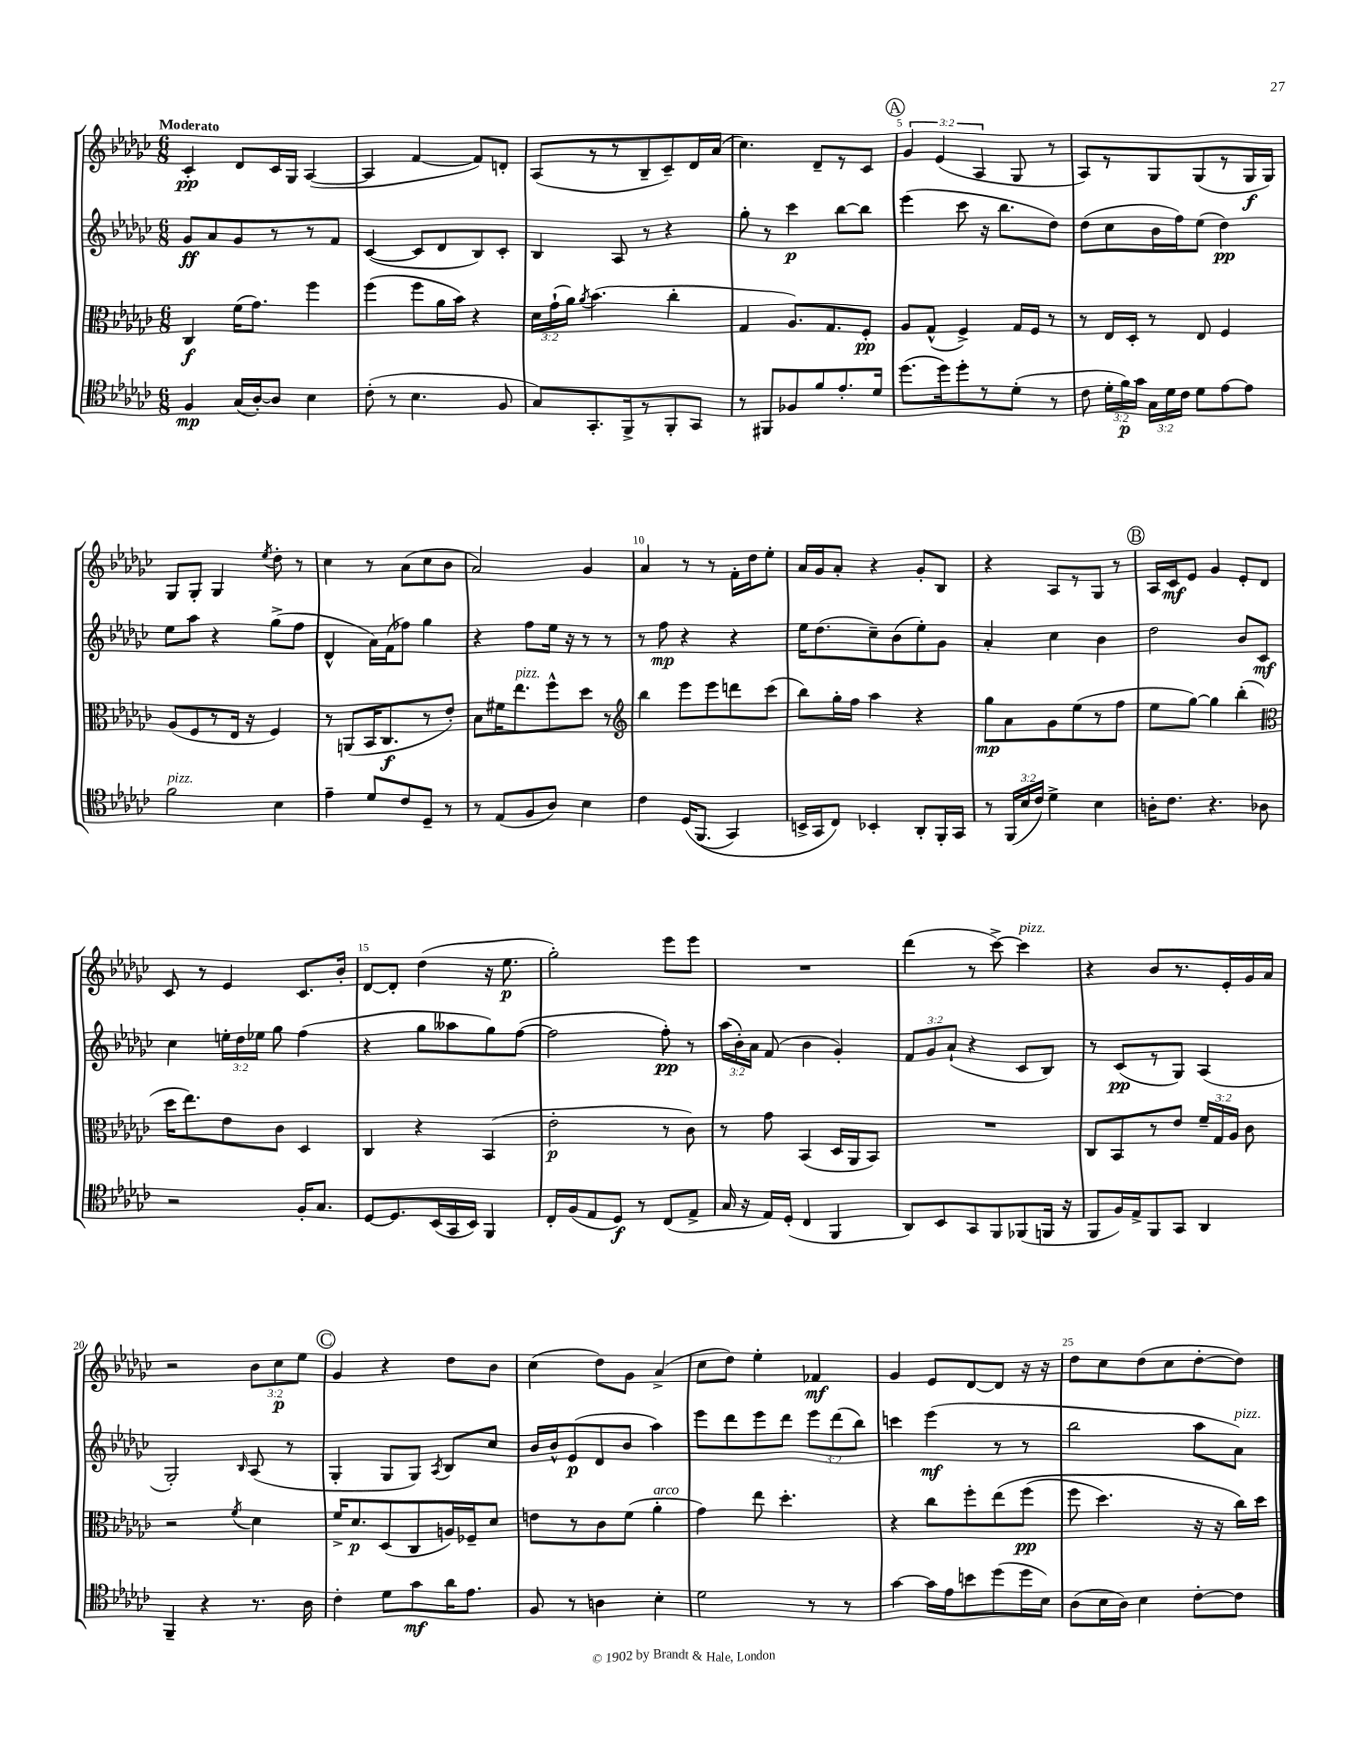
<<
\new StaffGroup <<
\new Staff = "s0" {
    \clef treble \key ges \major \numericTimeSignature \time 6/8 \override Staff.TupletNumber.text = #tuplet-number::calc-fraction-text \tempo "Moderato"
    \autoBeamOff ces'4-.\pp des'8[ ces'16 ges16] aes4~( |
    aes4 f'4~ f'8[) d'8]-. |
    aes8[( r8 r8 bes8-- ces'8--) des'16 aes'16]( |
    ces''4.) des'8[-- r8 ces'8] |
    \mark \markup { \circle "A" } \tuplet 3/2 { ges'4 ees'4( aes4 } ges8 r8 |
    aes8[) r8 ges8 ges8( r8 ges16\f ges16]) |
    ges8[ ges8]-. ges4 \acciaccatura { ees''8 } des''8-. r8 |
    ces''4 r8 aes'8[( ces''8 bes'8] |
    aes'2) ges'4 |
    aes'4 r8 r8 f'16[-. des''16 ees''8]-. |
    aes'16[ ges'16 aes'8]-. r4 ges'8[-. bes8] |
    r4 aes8[ r8 ges8] r8 |
    \mark \markup { \circle "B" } aes16[ ces'16\mf ees'8] ges'4 ees'8[-. des'8] |
    ces'8 r8 ees'4 ces'8.[ bes'16]-. |
    des'8[~ des'8]-. des''4( r16 ees''8.\p |
    ges''2-.) ees'''8[ ees'''8] |
    R2. |
    des'''4( r8 ces'''8~->) ces'''4^\markup { \italic "pizz." } |
    r4 bes'8[ r8. ees'16-. ges'16 aes'16] |
    r2 \tuplet 3/2 { bes'8[ ces''8\p ees''8] } |
    \mark \markup { \circle "C" } ges'4 r4 des''8[ bes'8] |
    ces''4( des''8[) ges'8] aes'4->( |
    ces''8[ des''8]) ees''4-. fes'4\mf |
    ges'4 ees'8[ des'8~ des'8] r16 r16 |
    des''8[ ces''8 des''8( ces''8 des''8~-. des''8]) \bar "|." |
}
\new Staff = "s1" {
    \clef treble \key ges \major \numericTimeSignature \time 6/8 \override Staff.TupletNumber.text = #tuplet-number::calc-fraction-text
    \autoBeamOff ges'8[\ff aes'8 ges'8 r8 r8 f'8] |
    ces'4~( ces'8[ des'8 bes8) ces'8]-. |
    bes4 aes8 r8 r4 |
    ges''8-. r8 ces'''4\p bes''8[~ bes''8] |
    \mark \markup { \circle "A" } ees'''4( ces'''8 r16 bes''8.[ des''8]) |
    des''8[( ces''8 bes'16 f''16) ees''8]( des''4\pp) |
    ees''8[ aes''8] r4 ges''8[->( f''8] |
    des'4-^ aes'16[) f'16( fes''8]) ges''4 |
    r4 f''8[ ees''16] r16 r8 r8 |
    r8 f''8\mp r4 r4 |
    ees''16[ des''8.( ces''8--) bes'8( ees''8-.) ges'8] |
    aes'4-. ces''4 bes'4 |
    \mark \markup { \circle "B" } des''2 bes'8[ ces'8]\mf |
    ces''4 \tuplet 3/2 { e''16[-. des''16 ees''16] } ges''8 f''4( |
    r4 ges''8[ aeses''8 ges''8) f''8]~( |
    f''2 f''8-.\pp) r8 |
    \tuplet 3/2 { aes''16[( bes'16-.) aes'16] } f'8( bes'4 ges'4-.) |
    \tuplet 3/2 { f'8[ ges'8 aes'8]-!( } r4 ces'8[ bes8]) |
    r8 ces'8[\pp( r8 ges8]) aes4( |
    ges2-.) \grace { bes16 } aes8( r8 |
    \mark \markup { \circle "C" } ges4-. ges8[ ges8]) \acciaccatura { aes8 } bes8[ ces''8] |
    bes'16[ bes'16-^ ees'8\p( des'8 bes'8] aes''4) |
    ees'''8[ des'''8 ees'''8 des'''8] \tuplet 3/2 { ees'''8[ des'''8( bes''8]) } |
    c'''4 ees'''4\mf( r8 r8 |
    bes''2 aes''8[ aes'8]^\markup { \italic "pizz." }) \bar "|." |
}
\new Staff = "s2" {
    \clef alto \key ges \major \numericTimeSignature \time 6/8 \override Staff.TupletNumber.text = #tuplet-number::calc-fraction-text
    \autoBeamOff ces4\f f'16[( ges'8.]) f''4 |
    f''4( f''8[ aes'16 bes'16]) r4 |
    \tuplet 3/2 { des'16[ ges'16-!( aes'16]) } \acciaccatura { aes'8 } bes'4.( ces''4-. |
    ges4 aes8.[) ges8. f8]-.\pp |
    \mark \markup { \circle "A" } aes8[ ges8]-^( f4->) ges16[ f16] r8 |
    r8 ees16[ des16]-. r8 ees8 f4 |
    aes8[( f8 r8 ees16] r16 f4) |
    r8 a,8[( bes,16 ces8.\f r8 ees'8]-.) |
    bes8[ fis'16 ees''8.^\markup { \italic "pizz." } f''8-^ des''8] r8 |
    \clef treble bes''4 ees'''8[ ees'''8 d'''8 ces'''8]( |
    bes''8[) ges''16-. f''16] aes''4 r4 |
    ges''8[\mp aes'8 ges'8 ees''8( r8 f''8] |
    \mark \markup { \circle "B" } ees''8[ ges''8]~) ges''4 bes''4-.( |
    \clef alto des''16[ ees''8.) ees'8 ces'8] des4 |
    ces4 r4 bes,4( |
    ees'2-.\p r8 ces'8) |
    r8 ges'8 bes,4( des16[ aes,16 bes,8]) |
    R2. |
    ces8[ bes,8 r8 ees'8] \tuplet 3/2 { f'16[-- ges16 aes16] } ces'8 |
    r2 \acciaccatura { f'8 } des'4 |
    \mark \markup { \circle "C" } f'16[-> des'8.\p des8( ces8 a16) fes16-- des'8] |
    e'8[ r8 ces'8 f'8]( aes'4-.^\markup { \italic "arco" } |
    ges'4) ees''8 des''4.-. |
    r4 ces''8[ f''8-. ees''8\( f''8]\pp( |
    f''8 des''4.) r16 r16 ces''16[\) des''16] \bar "|." |
}
\new Staff = "s3" {
    \clef tenor \key ges \major \numericTimeSignature \time 6/8 \override Staff.TupletNumber.text = #tuplet-number::calc-fraction-text
    \autoBeamOff f4\mp ges16[( aes16~-.) aes8] bes4 |
    ces'8-.( r8 bes4. f8 |
    ges8[) ges,8.-. f,16-> r8 f,8-. ges,8] |
    r8 fis,8[ fes8 f'8 ees'8.-. des'16] |
    \mark \markup { \circle "A" } des''8.[( des''16) des''8-. r8 des'8]-.( r8 |
    ces'8 \tuplet 3/2 { des'16[-. f'16\p) ges'16] } \tuplet 3/2 { ges16[ des'16 ces'16] } des'8[ ees'8~ ees'8] |
    f'2^\markup { \italic "pizz." } bes4 |
    ees'4-- des'8[ ces'8 des8]-- r8 |
    r8 ees8[( f8 aes8]) bes4 |
    ces'4 des16[\( f,8.]( ges,4) |
    b,16[-> ges,16 ces8]\) bes,4-. aes,8[-. f,16-. ges,16] |
    r8 \tuplet 3/2 { f,16[( bes16 ces'16]) } des'4-> bes4 |
    \mark \markup { \circle "B" } a16[-. ces'8.] r4. aes8 |
    r2 f16[-. ges8.] |
    des8[~ des8. bes,16( ges,16 bes,16]) f,4 |
    ces16[-. f16( ees8 des8]\f) r8 ces8[( ees8]-> |
    ges16 r16 ees16[) des16]-.( ces4 f,4 |
    aes,8[) bes,8 ges,8 f,8 fes,8( f,16] r16 |
    f,8[ f16) ees16-> f,8 ges,8] aes,4 |
    f,4-- r4 r8. aes16 |
    \mark \markup { \circle "C" } ces'4-. des'8[ ges'8\mf aes'16 ees'8.] |
    f8 r8 a4 bes4-. |
    des'2 r8 r8 |
    ges'4~ ges'16[ ees'16 b'8 des''8( des''16 bes16]) |
    aes8[( bes16 aes16]) bes4 ces'8[~-. ces'8] \bar "|." |
}
>>
>>
\layout { \context { \Score \override BarNumber.break-visibility = ##(#f #t #t) barNumberVisibility = #(every-nth-bar-number-visible 5) } }
